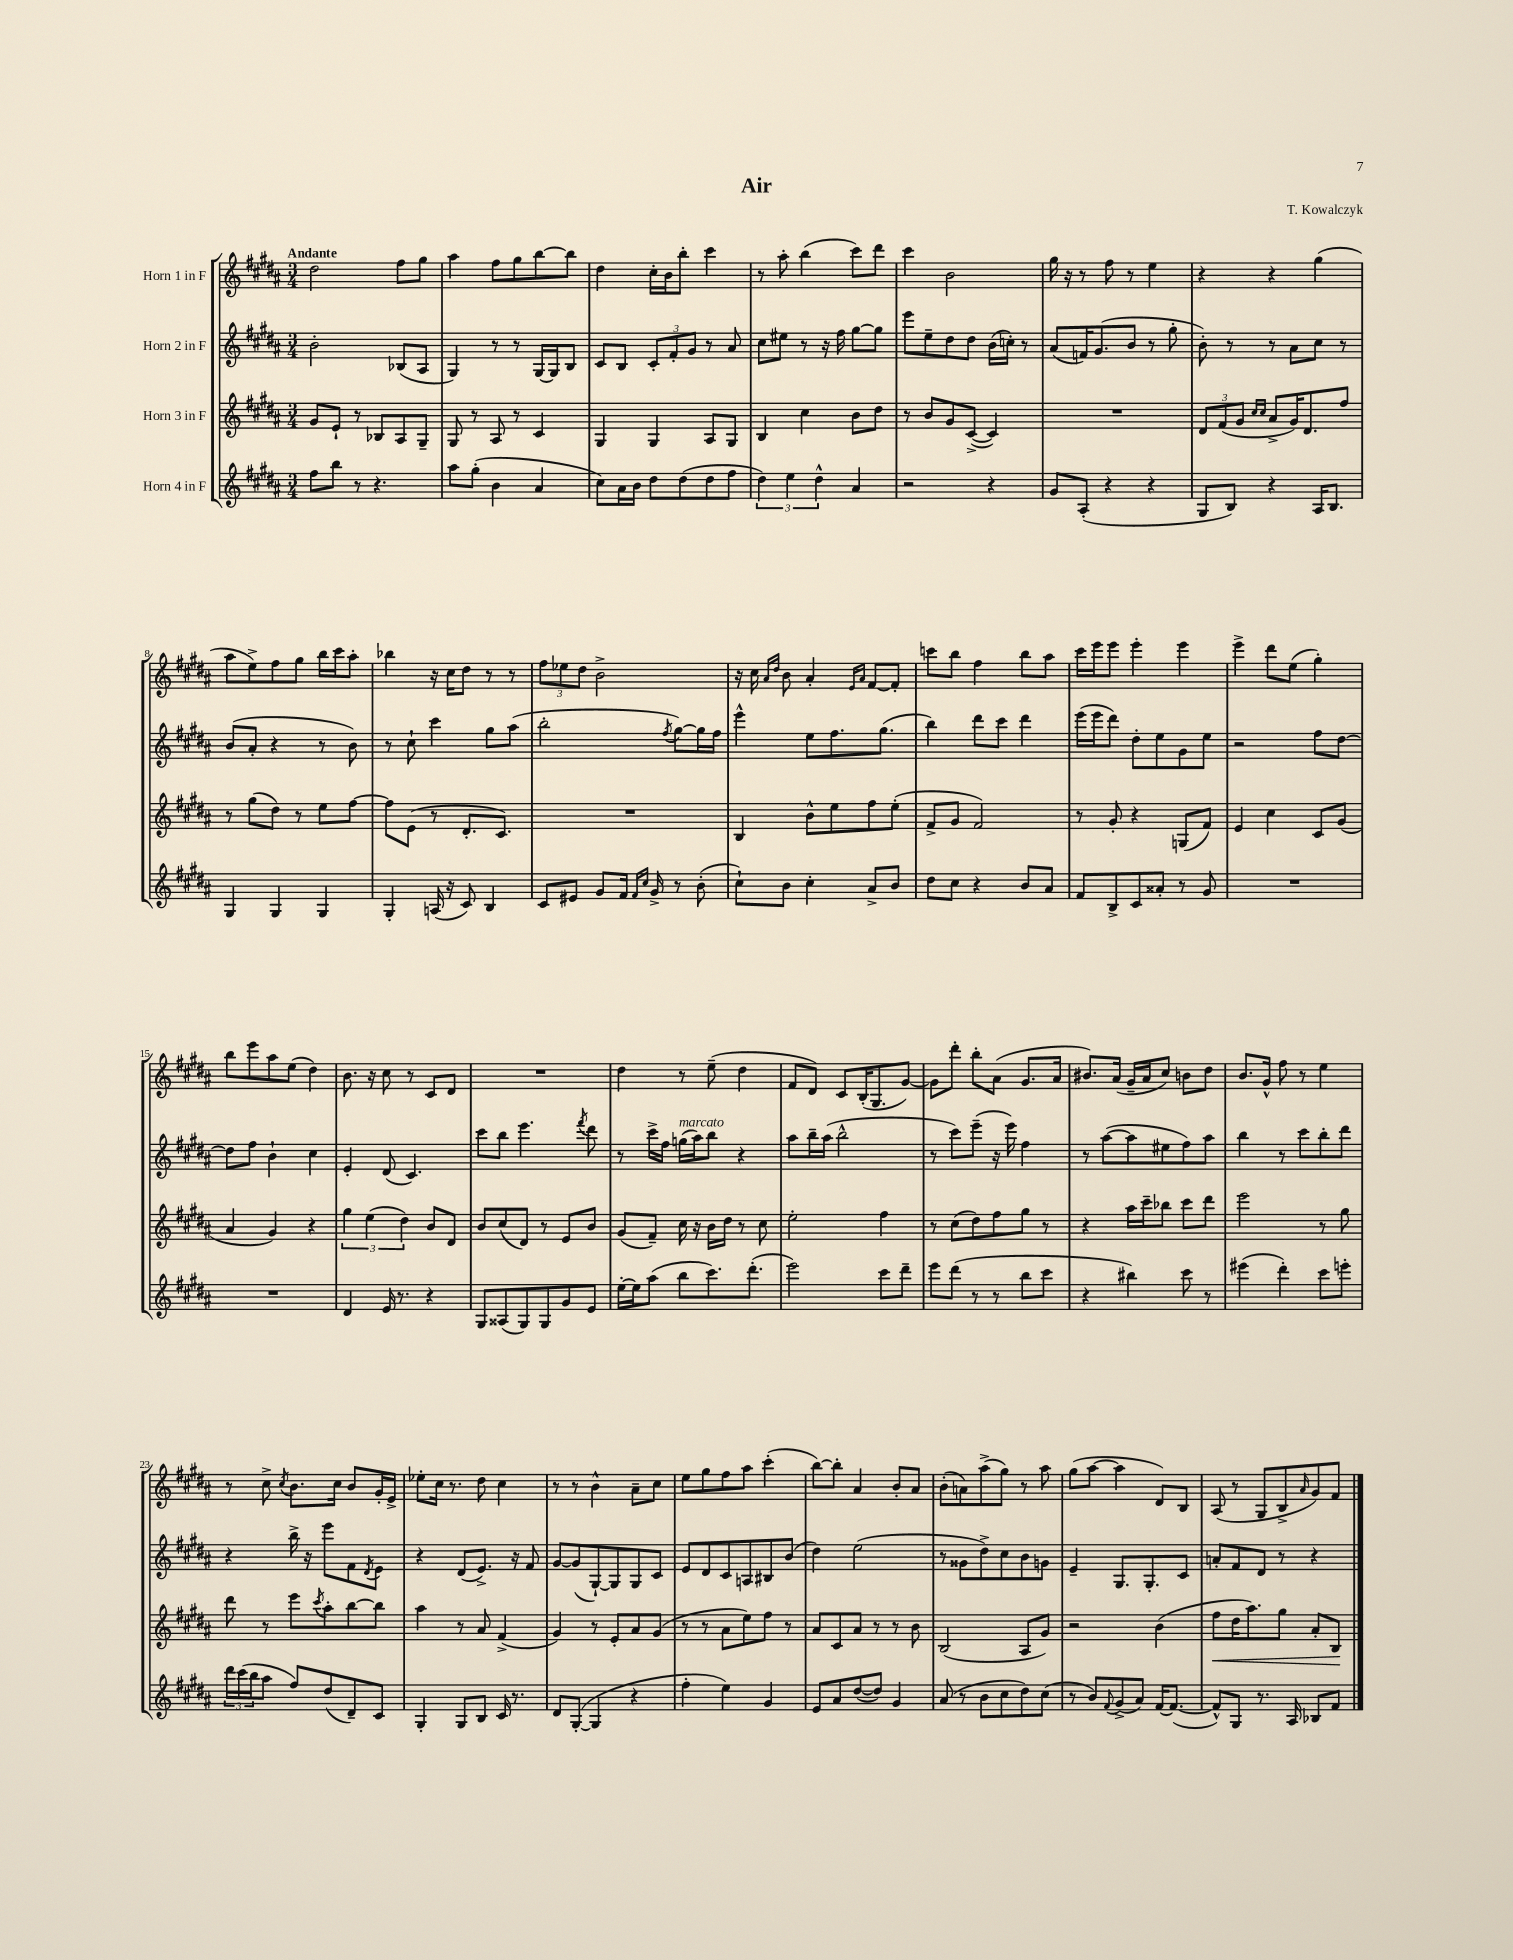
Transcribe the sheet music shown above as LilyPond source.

\header { title = "Air" composer = "T. Kowalczyk" }
<<
\new StaffGroup <<
\new Staff = "s0" \with { instrumentName = "Horn 1 in F" } {
    \clef treble \key b \major \numericTimeSignature \time 3/4 \tempo "Andante"
    dis''2 fis''8 gis''8 |
    ais''4 fis''8 gis''8 b''8~ b''8 |
    dis''4 cis''16-. b'16 b''8-. cis'''4 |
    r8 ais''8-. b''4( cis'''8) dis'''8 |
    cis'''4 b'2 |
    gis''16 r16 r8 fis''8 r8 e''4 |
    r4 r4 gis''4( |
    ais''8 e''8->) fis''8 gis''8 b''16 cis'''16 ais''8-. |
    bes''4 r16 cis''16 dis''8 r8 r8 |
    \tuplet 3/2 { fis''8 ees''8 dis''8 } b'2-> |
    r16 cis''16 \grace { ais'16 dis''16 } b'8 ais'4-. \grace { e'16 ais'16 } fis'8~ fis'8-. |
    c'''8 b''8 fis''4 b''8 ais''8 |
    cis'''16 e'''16 e'''8 e'''4-. e'''4 |
    e'''4-> dis'''8 e''8( gis''4-.) |
    b''8 e'''8 ais''8 e''8( dis''4) |
    b'8. r16 cis''8 r8 cis'8 dis'8 |
    R2. |
    dis''4 r8 e''8--( dis''4 |
    fis'8 dis'8) cis'8 b16-.( gis8. gis'8~) |
    gis'8 dis'''8-. b''8-. ais'8( gis'8. ais'16 |
    bis'8.) ais'16( gis'16-- ais'16 cis''8) b'8 dis''8 |
    b'8. gis'16-^ fis''8 r8 e''4 |
    r8 cis''8-> \acciaccatura { cis''8 } b'8. cis''16 b'8 gis'16-. e'16-> |
    ees''8-. cis''16 r8. dis''8 cis''4 |
    r8 r8 b'4-^ ais'8-- cis''8 |
    e''8 gis''8 fis''8 ais''8 cis'''4-.( |
    b''8~) b''8-. ais'4 b'8-. ais'8 |
    b'8-.( a'8) ais''8->( gis''8) r8 ais''8 |
    gis''8( ais''8~ ais''4 dis'8) b8 |
    ais8( r8 gis8 b8-> \grace { ais'16 } gis'8) fis'8 \bar "|." |
}
\new Staff = "s1" \with { instrumentName = "Horn 2 in F" } {
    \clef treble \key b \major \numericTimeSignature \time 3/4
    b'2-. bes8( ais8 |
    gis4) r8 r8 gis16~ gis16 b8 |
    cis'8 b8 \tuplet 3/2 { cis'8-. fis'8-. gis'8 } r8 ais'8 |
    cis''8 eis''8 r8 r16 fis''16 gis''8~ gis''8 |
    e'''8 e''8-- dis''8 dis''8 b'16( c''16-.) r8 |
    ais'8( f'16) gis'8.( b'8 r8 gis''8-. |
    b'8-.) r8 r8 ais'8 cis''8 r8 |
    b'8( ais'8-. r4 r8 b'8) |
    r8 cis''8-! cis'''4 gis''8 ais''8( |
    b''2-. \acciaccatura { fis''8 } gis''8~) gis''16 fis''16 |
    e'''4-^ e''8 fis''8. gis''8.( |
    b''4) dis'''8 cis'''8 dis'''4 |
    e'''16( e'''16 dis'''8) dis''8-. e''8 gis'8 e''8 |
    r2 fis''8 dis''8~ |
    dis''8 fis''8 b'4-! cis''4 |
    e'4-. dis'8( cis'4.) |
    cis'''8 b''8 e'''4. \acciaccatura { fis'''8 } dis'''8 |
    r8 cis'''16-> fis''16 g''16^\markup { \italic "marcato" }( ais''16) b''8 r4 |
    ais''8 b''16-- ais''16( b''2-^ |
    r8 cis'''8) e'''8--( r16 e'''16) fis''4 |
    r8 ais''8~( ais''8 eis''8 fis''8) ais''8 |
    b''4 r8 cis'''8 b''8-. dis'''8 |
    r4 b''16-> r16 e'''8 fis'8 \acciaccatura { dis'8 } e'8 |
    r4 dis'8( e'8.->) r16 fis'8 |
    gis'8~ gis'8( gis8~-!) gis8 gis8 cis'8 |
    e'8 dis'8 cis'8 a8 bis8 b'8( |
    dis''4) e''2( |
    r8 gisis'8 dis''8->) cis''8 b'8 g'8 |
    e'4-- gis8. gis8.-. cis'8 |
    a'8-. fis'8 dis'8 r8 r4 \bar "|." |
}
\new Staff = "s2" \with { instrumentName = "Horn 3 in F" } {
    \clef treble \key b \major \numericTimeSignature \time 3/4
    gis'8 e'8-! r8 bes8 ais8 gis8-- |
    gis8 r8 ais8 r8 cis'4 |
    gis4 gis4 ais8 gis8 |
    b4 cis''4 b'8 dis''8 |
    r8 b'8 gis'8 cis'8~->( cis'4) |
    R2. |
    \tuplet 3/2 { dis'8 fis'8( gis'8 } \grace { cis''16 cis''16 } ais'8-> gis'16) dis'8. fis''8 |
    r8 gis''8( dis''8) r8 e''8 fis''8~ |
    fis''8 e'8( r8 dis'8.-. cis'8.) |
    R2. |
    b4 b'8-^ e''8 fis''8 e''8-.( |
    fis'8-> gis'8 fis'2) |
    r8 gis'8-. r4 g8( fis'8) |
    e'4 cis''4 cis'8 gis'8( |
    ais'4 gis'4) r4 |
    \tuplet 3/2 { gis''4 e''4( dis''4) } b'8 dis'8 |
    b'8 cis''8( dis'8) r8 e'8 b'8 |
    gis'8( fis'8--) cis''16 r16 b'16 dis''16 r8 cis''8 |
    e''2-. fis''4 |
    r8 cis''8( dis''8) fis''8 gis''8 r8 |
    r4 ais''16 cis'''16-- bes''8 cis'''8 dis'''8 |
    e'''2 r8 gis''8 |
    dis'''8 r8 e'''8 \acciaccatura { cis'''8 } ais''8-. b''8~ b''8 |
    ais''4 r8 ais'8 fis'4->( |
    gis'4) r8 e'8-. ais'8 gis'8( |
    r8 r8 ais'8 e''8) fis''8 r8 |
    ais'8 cis'8 ais'8 r8 r8 b'8 |
    b2( ais8 gis'8) |
    r2 b'4( |
    fis''8\< dis''16 ais''8.) gis''8 ais'8-. b8\! \bar "|." |
}
\new Staff = "s3" \with { instrumentName = "Horn 4 in F" } {
    \clef treble \key b \major \numericTimeSignature \time 3/4
    fis''8 b''8 r8 r4. |
    ais''8 gis''8-.( b'4 ais'4 |
    cis''8) ais'16 b'16 dis''8 dis''8( dis''8 fis''8 |
    \tuplet 3/2 { dis''4) e''4 dis''4-^ } ais'4 |
    r2 r4 |
    gis'8 ais8-.( r4 r4 |
    gis8 b8) r4 ais16 b8. |
    gis4 gis4 gis4 |
    gis4-. a16( r16 cis'8) b4 |
    cis'8 eis'8 gis'8 fis'16 \grace { fis'16 cis''16 } gis'16-> r8 b'8-.( |
    cis''8-!) b'8 cis''4-. ais'8-> b'8 |
    dis''8 cis''8 r4 b'8 ais'8 |
    fis'8 b8-> cis'8 aisis'8-. r8 gis'8 |
    R2. |
    R2. |
    dis'4 e'16 r8. r4 |
    gis8 aisis8( gis8) gis8 gis'8 e'8 |
    e''16~-. e''16 ais''8( b''8 cis'''8.) dis'''8.-.( |
    e'''2) cis'''8 dis'''8-- |
    e'''8 dis'''8( r8 r8 b''8 cis'''8 |
    r4 bis''4) cis'''8 r8 |
    eis'''4( dis'''4-.) cis'''8 e'''8-. |
    \tuplet 3/2 { dis'''16 cis'''16( b''16 } ais''8 fis''8) dis''8( dis'8--) cis'8 |
    gis4-. gis8 b8 cis'16 r8. |
    dis'8 gis8~-.( gis4 r4 |
    fis''4-. e''4) gis'4 |
    e'8 ais'8 dis''8~( dis''8) gis'4 |
    ais'8( r8 b'8 cis''8 dis''8) cis''8( |
    r8 b'8) \appoggiatura { fis'8 } gis'8->( ais'8) fis'16~ fis'8.~( |
    fis'8-^) gis8 r8. ais16 bes8 fis'8 \bar "|." |
}
>>
>>
